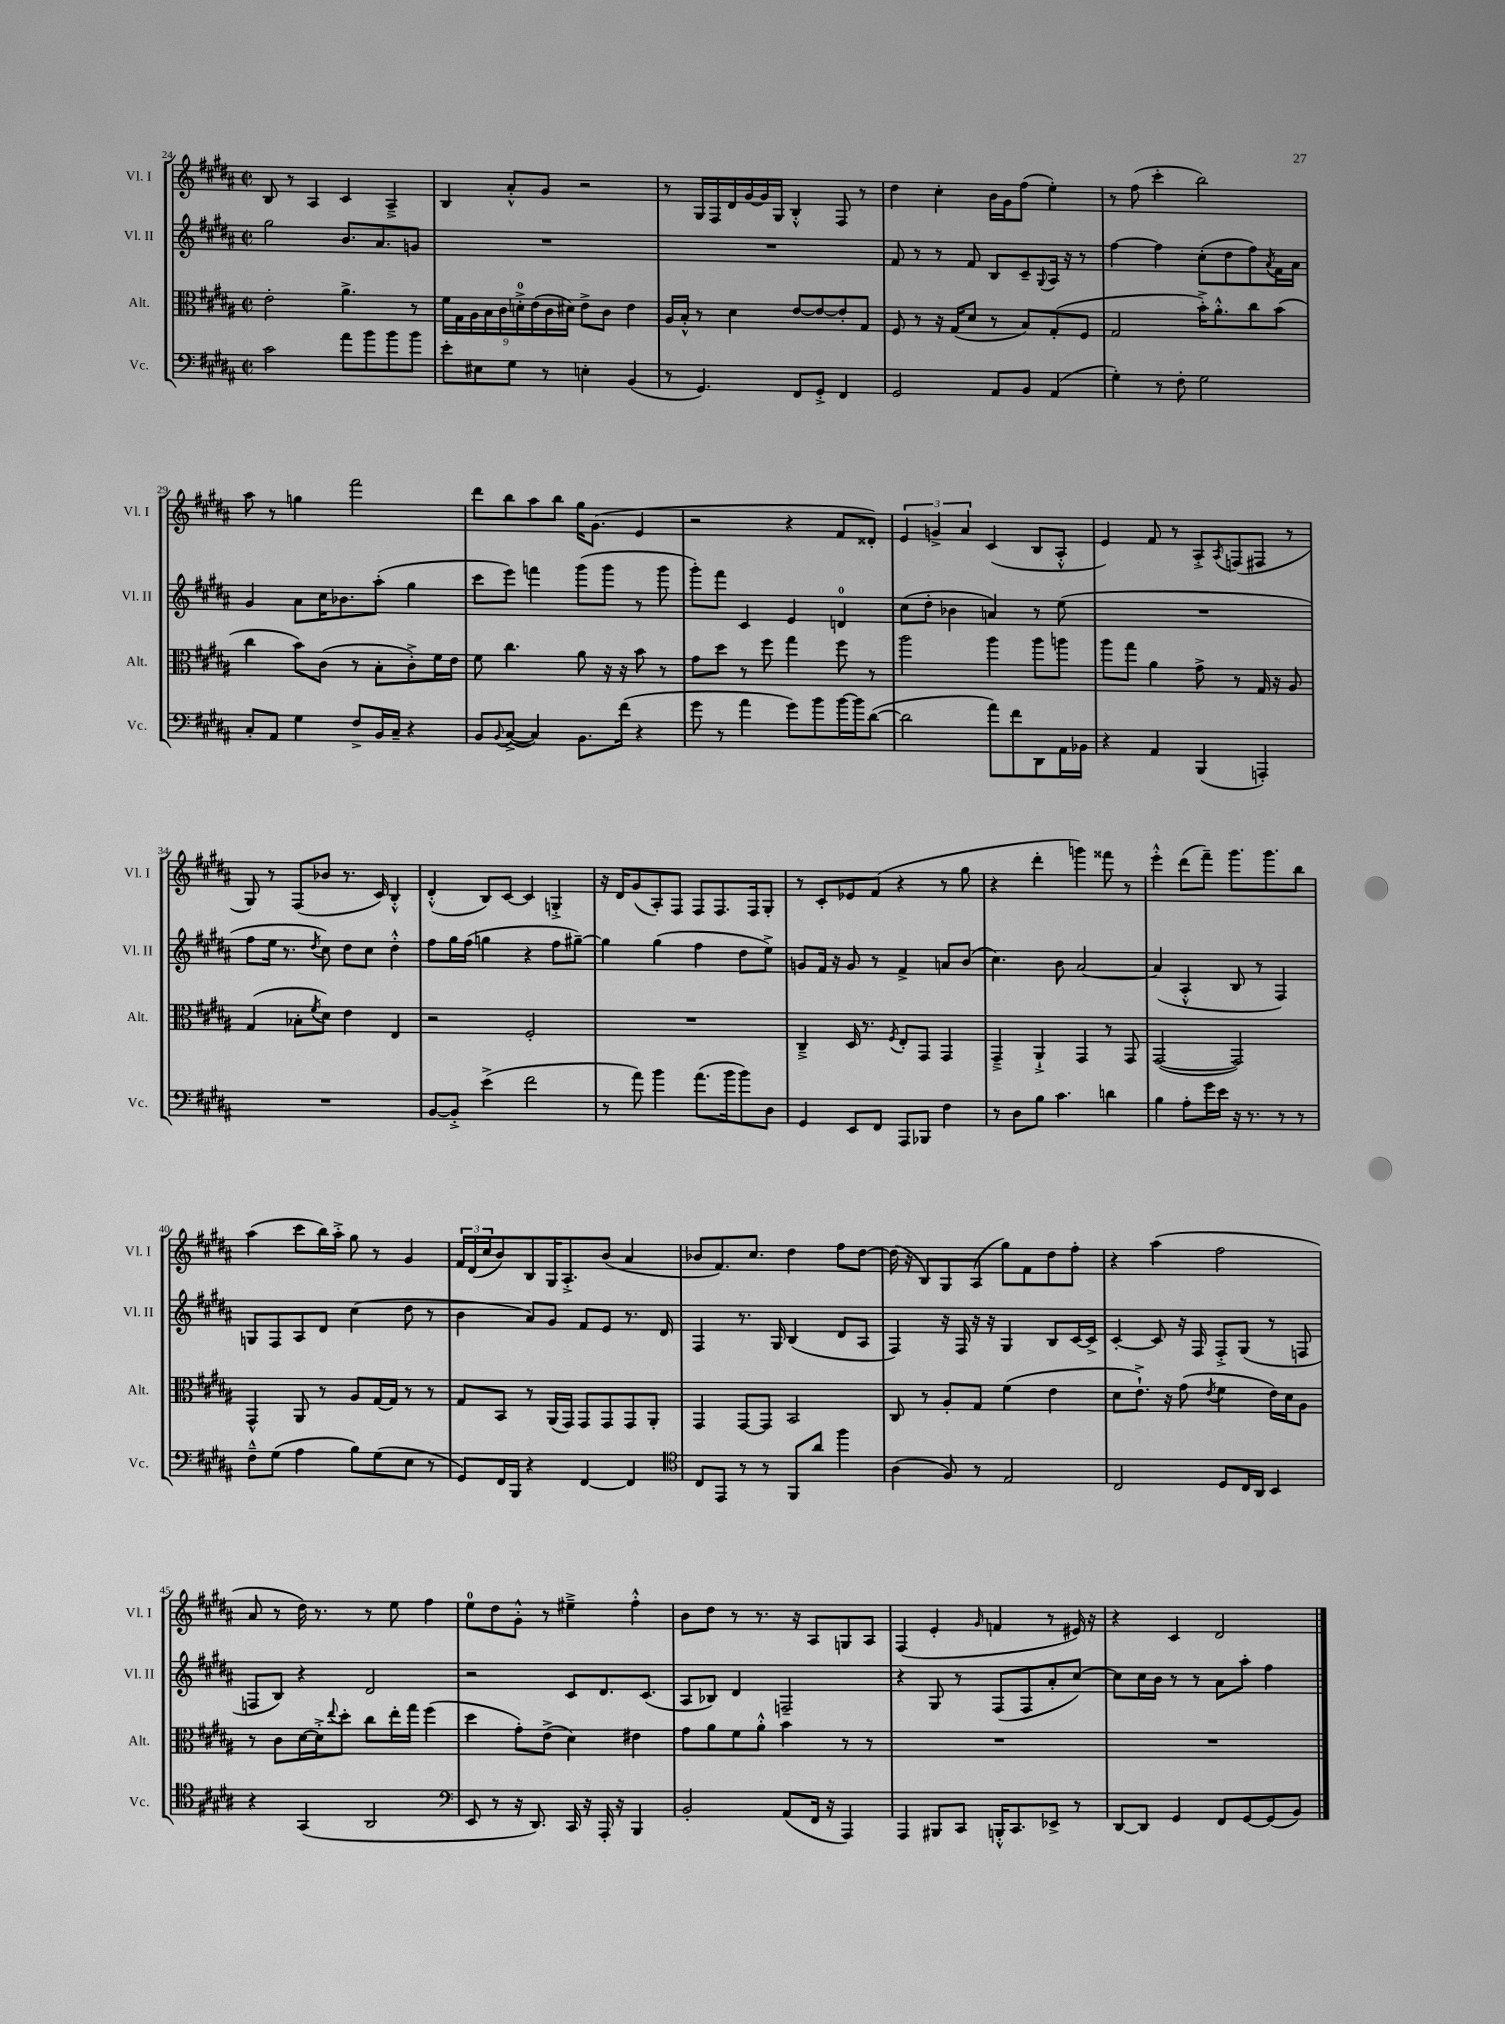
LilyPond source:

<<
\new StaffGroup <<
\new Staff = "s0" \with { instrumentName = "Vl. I" shortInstrumentName = "Vl. I" } {
    \clef treble \key b \major \defaultTimeSignature \time 2/2
    b8 r8 ais4 cis'4 ais4---> |
    b4 ais'8-.-^ gis'8 r2 |
    r8 gis16 fis16 dis'16 gis'16~ gis'16 gis16 b4-.-^ fis8 r8 |
    dis''4 cis''4-. b'16 gis'16 fis''8( e''4-.) |
    r8 fis''8( cis'''4-. b''2) |
    ais''8 r8 g''4 fis'''2 |
    dis'''8 b''8 ais''8 b''8 gis''16 gis'8.( e'4 |
    r2 r4 fis'8 disis'8-.) |
    \tuplet 3/2 { e'4 g'4-> ais'4 } cis'4( b8 ais8-.-^ |
    e'4) fis'8 r8 ais8-.-> \acciaccatura { ais8 } f8( fis8 r8 |
    gis8) r8 fis8( bes'8 r8. cis'16) b4-.-^ |
    dis'4-.-^( b8) cis'8~ cis'4 g4-.-> |
    r16 dis'16 gis'8( ais8-.) fis8 fis8 fis8. fis16 gis8-. |
    r8 cis'8-. ees'8 fis'8( r4 r8 gis''8 |
    r4 dis'''4-. g'''4) fisis'''8 r8 |
    e'''4-.-^ dis'''8( fis'''8--) gis'''8. gis'''8. b''8 |
    ais''4( cis'''8 b''16) ais''16-.-> gis''8 r8 gis'4 |
    \tuplet 3/2 { fis'16 dis'16( cis''16 } b'8) b8 gis16 ais8.-.-> b'8( ais'4 |
    bes'8 fis'8.) cis''8. dis''4 fis''8 dis''8~ |
    dis''16( r16 b8) gis8 ais8( gis''8) fis'8 dis''8 fis''8-. |
    r4 ais''4( fis''2 |
    ais'8 r8 dis''16) r8. r8 e''8 fis''4 |
    e''8-0 dis''8 gis'8-.-^ r8 eis''4---> fis''4-.-^ |
    b'8 dis''8 r8 r8. r16 ais8 g8 ais8 |
    fis4( e'4-. \grace { gis'16 } f'4 r8 eis'16) r16 |
    r4 cis'4 dis'2 \bar "|." |
}
\new Staff = "s1" \with { instrumentName = "Vl. II" shortInstrumentName = "Vl. II" } {
    \clef treble \key b \major \defaultTimeSignature \time 2/2
    gis''2 b'8. ais'8. g'8 |
    R1 |
    R1 |
    fis'8 r8 r8 fis'8 b8 cis'8-- \appoggiatura { gis8 } ais16 r16 r8 |
    fis''4~ fis''4 cis''8-.( dis''8 fis''8) \acciaccatura { ais'8 } fis'16 ais'16 |
    gis'4 ais'8 cis''16 bes'8. ais''8-.( gis''4 |
    cis'''8 e'''8) f'''4 gis'''8( gis'''8 r8 gis'''8 |
    gis'''8-.) fis'''8 cis'4 e'4 d'4-0 |
    cis''8( dis''8-. bes'4 a'4) r8 e''8( |
    R1 |
    fis''8 e''16 r8. \acciaccatura { dis''8 } cis''8) dis''8 cis''8 dis''4-.-^ |
    fis''8 gis''16 fis''16( g''4 r4 fis''8 gis''8~--) |
    gis''4 gis''4( fis''4 dis''8 e''8->) |
    g'8 fis'16 r16 g'8 r8 fis'4-> a'8 b'8( |
    cis''4.) b'8 ais'2~ |
    ais'4( ais4-.-^ b8 r8 fis4) |
    g8 fis8 ais8 dis'8 cis''4( dis''8 r8 |
    b'4 ais'8) gis'8 fis'8 e'8 r8. dis'16 |
    fis4 r8. gis16 b4( dis'8 ais8 |
    fis4) r16 fis16 r16 r16 gis4 b8 cis'16~ cis'16-> |
    cis'4~-. cis'8 r16 fis16 fis8-.-> gis8( r8 f8 |
    f8 b8) r4 dis'2 |
    r2 cis'8 dis'8. cis'8.( |
    ais8 bes8) dis'4 f2-- |
    r4 gis8 r8 fis8( fis8 ais'8-. cis''8~) |
    cis''8 cis''16 b'16 r8 r8 ais'8 ais''8-. fis''4 \bar "|." |
}
\new Staff = "s2" \with { instrumentName = "Alt." shortInstrumentName = "Alt." } {
    \clef alto \key b \major \defaultTimeSignature \time 2/2
    e'2-. ais'4.-> r8 |
    \tuplet 9/8 { fis'16 gis16 ais16 b16 cis'16 d'16-0-.-> e'16( cis'16 dis'16) } e'8-> cis'8 e'4 |
    ais16 b16-.-^ r8 dis'4 e'8~ e'8~ e'8-. gis8 |
    fis8 r8 r16 gis16( dis'8 r8 b8) gis8-.( fis8 |
    gis2 b'16-.->) ais'8.-.-^ cis''8 b'8( |
    cis''4 b'8) cis'8( r8 b8-. cis'8-.->) fis'16 e'16 |
    fis'8 cis''4. ais'8 r16 r16 b'8 r8 |
    gis'8 dis''8 r8 fis''8 gis''4 fis''8 r8 |
    ais''2 ais''4 ais''8 a''8 |
    ais''8 gis''8 ais'4 gis'8-> r8 gis16 r16 ais8 |
    gis4( bes8-. \acciaccatura { fis'8 } dis'8) e'4 e4 |
    r2 fis2-. |
    R1 |
    cis4---> dis16 r8. \acciaccatura { fis8 } e8-. gis,8 gis,4 |
    gis,4---> ais,4-!-> gis,4 r8 gis,8 |
    gis,2~( gis,2) |
    gis,4-^ ais,8 r8 ais8 gis16~ gis16 r8 r8 |
    gis8 b,8 r8 ais,16( gis,16) gis,8 gis,8 gis,8 ais,8-. |
    gis,4 gis,8~ gis,8 b,2 |
    cis8 r8 ais8-. gis8 fis'4( e'4 |
    dis'8 e'8.-!->) r16 gis'8( \acciaccatura { e'8 } fis'4 e'16) dis'16 ais8 |
    r8 cis'8 dis'16~ dis'16-.-> \appoggiatura { e''8 } dis''8-. cis''8 e''16-. gis''16 fis''4( |
    dis''4 gis'8-.) e'8->( dis'4) eis'4 |
    gis'8 ais'8 fis'8 ais'8-.-^ b'4 r8 r8 |
    R1 |
    R1 \bar "|." |
}
\new Staff = "s3" \with { instrumentName = "Vc." shortInstrumentName = "Vc." } {
    \clef bass \key b \major \defaultTimeSignature \time 2/2
    cis'2 ais'8 b'8 b'8 b'8 |
    e'8-. eis8 gis8 r8 e4-. b,4( |
    r8 gis,4.) fis,8 gis,8-.-> fis,4 |
    gis,2 ais,8 b,8 ais,4( |
    gis4-.) r8 fis8-. gis2 |
    cis8-. ais,8 gis4 fis8-> b,16 cis16-- r4 |
    b,8 \appoggiatura { b,8 } cis8~->( cis4) b,8. fis'16( r4 |
    gis'8 r8 ais'4 gis'8) b'8 b'16~ b'16 dis'8~( |
    dis'2 ais'8) fis'8 dis,8 ais,16 bes,16 |
    r4 ais,4 b,,4( a,,4-.) |
    R1 |
    b,8~ b,8-.-> e'4->( fis'2 |
    r8 ais'8) b'4 ais'8.( b'16 b'8) dis8 |
    gis,4 e,8 fis,8 ais,,8 bes,,8 fis4 |
    r8 dis8 b8 cis'4. d'4 |
    b4 ais8-. gis'16 e'16 r16 r8. r8 r8 |
    fis8---^ gis8( ais4 b8) gis8( e8 r8 |
    gis,8) fis,16 b,,16 r4 fis,4~ fis,4 |
    \clef tenor cis8 e,8 r8 r8 fis,8 ais'8 fis''4 |
    ais4( fis8) r8 e2 |
    cis2 dis8 cis16 ais,16 b,4 |
    r4 gis,4( ais,2 |
    \clef bass e,8 r8 r16 dis,8.) cis,16 r16 ais,,16-. r16 b,,4 |
    b,2-. ais,8( fis,16 r16 ais,,4) |
    ais,,4 bis,,8 cis,8 b,,16-.-^ cis,8. ees,8-> r8 |
    dis,8~ dis,8 gis,4 fis,8 gis,8~ gis,8( b,8) \bar "|." |
}
>>
>>
\layout { \context { \Score currentBarNumber = #24 } }
